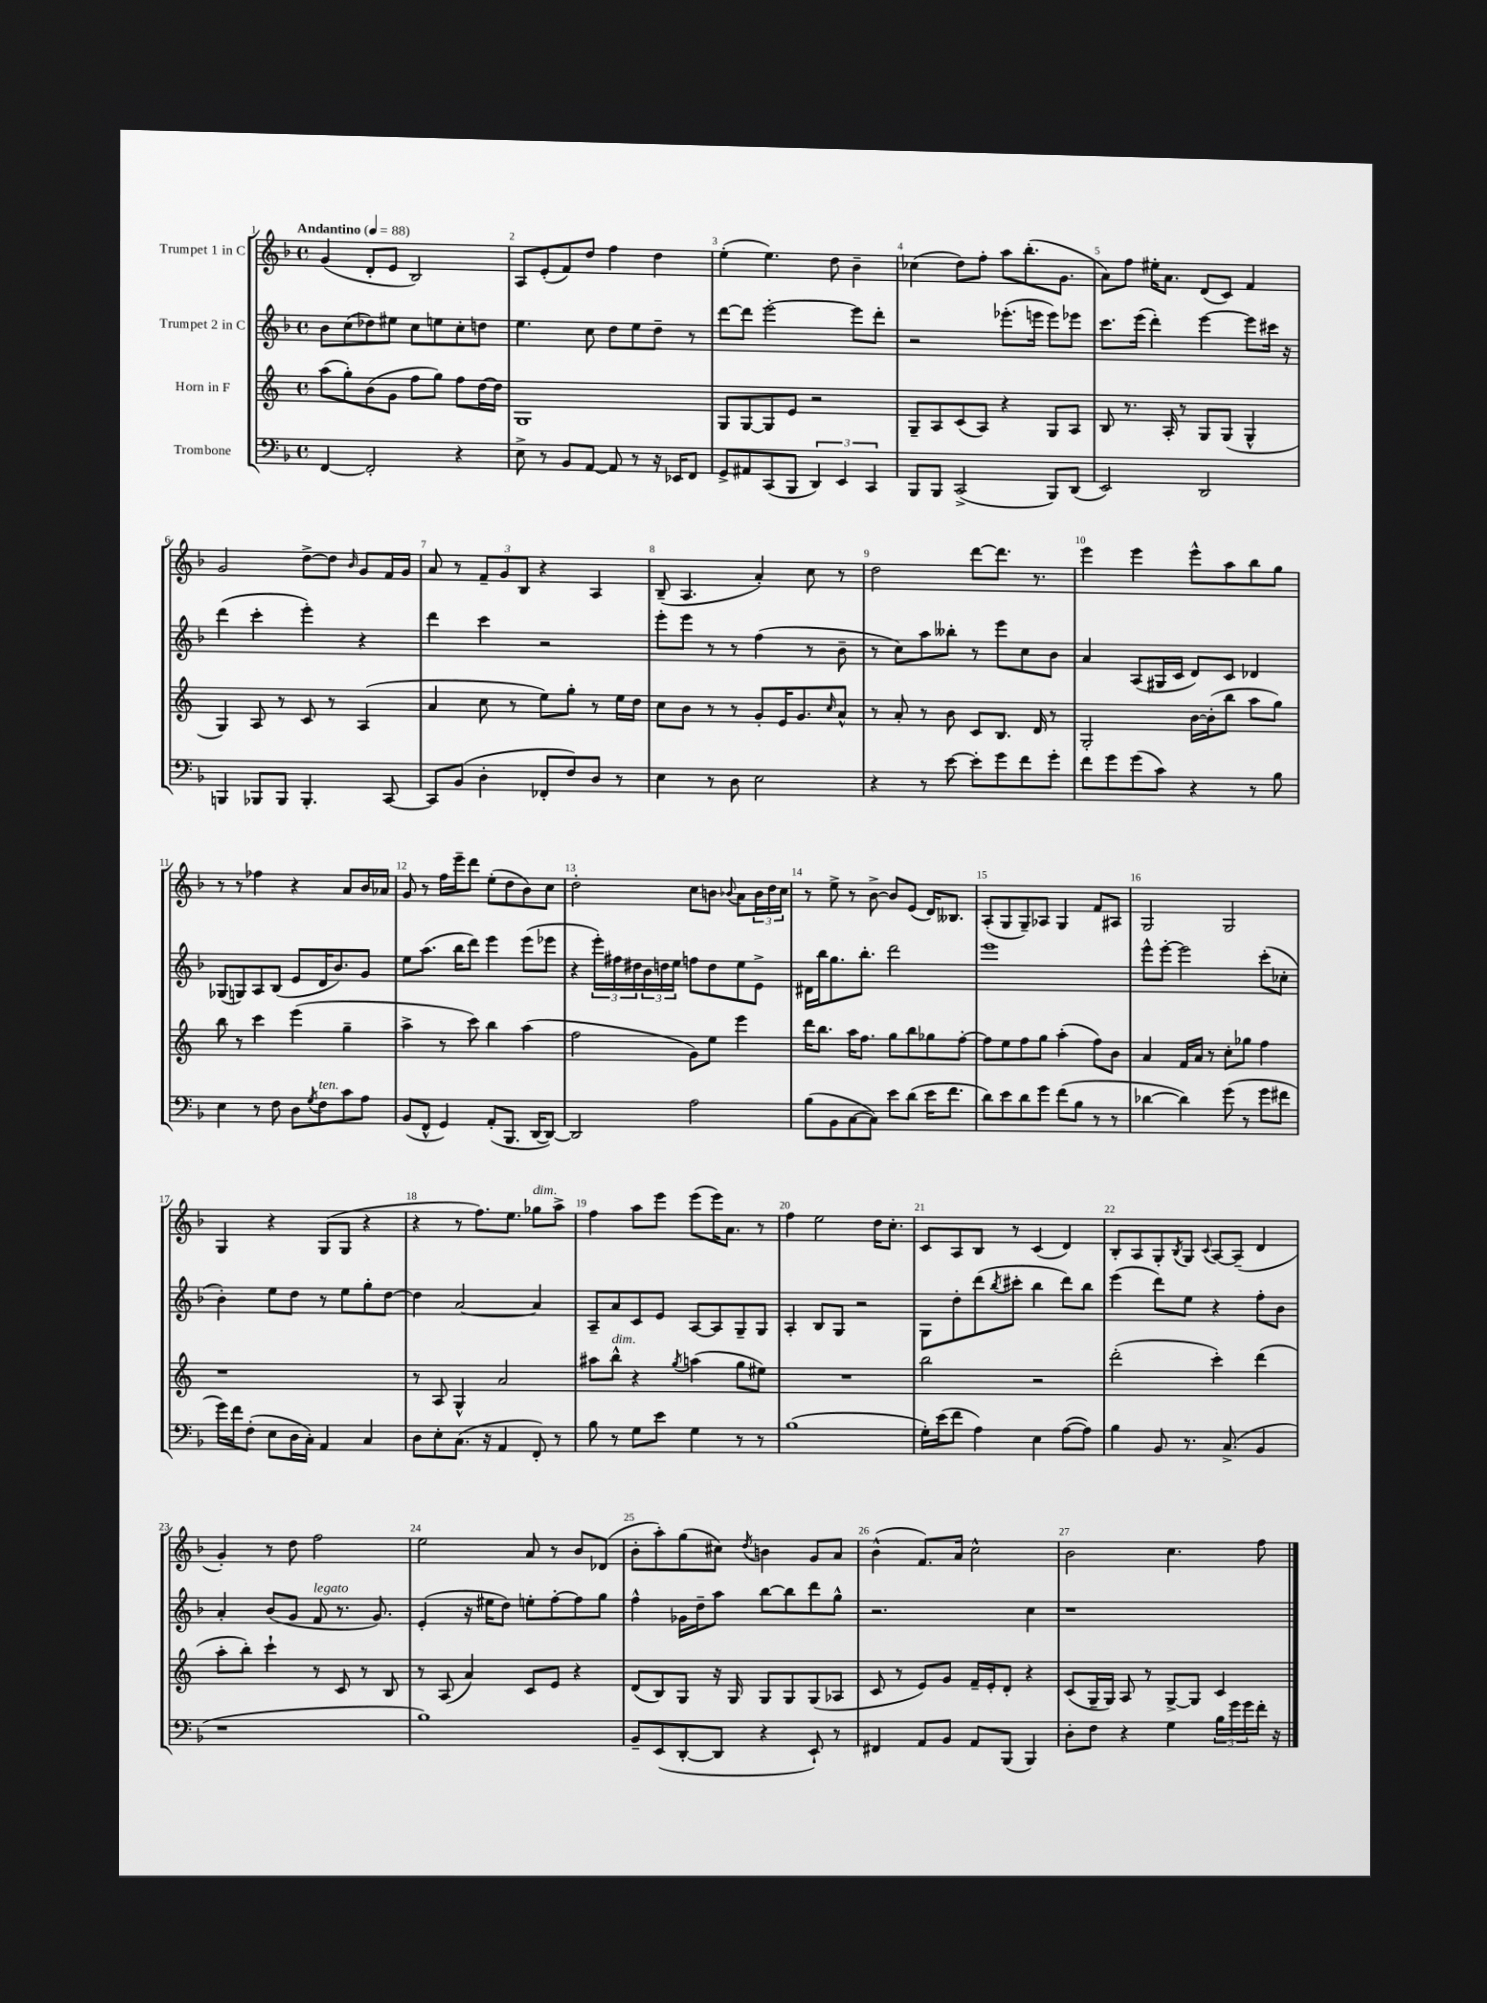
<<
\new StaffGroup <<
\new Staff = "s0" \with { instrumentName = "Trumpet 1 in C" } {
    \clef treble \key f \major \defaultTimeSignature \time 4/4 \tempo "Andantino" 4 = 88
    g'4( d'8-. e'8 bes2) |
    a8 e'8-.( f'8) d''8 f''4 d''4 |
    e''4-.( e''4.) d''8 bes'4-- |
    ces''4( d''8) f''8-. a''8 bes''8.-.( g'8. |
    a'8) f''8 eis''16-. a'8. d'8( c'8) f'4 |
    g'2 d''8~-> d''8 \grace { bes'16 } g'8 f'16 g'16 |
    a'8 r8 \tuplet 3/2 { f'8-- g'8 bes8 } r4 a4 |
    bes8--( a4. a'4-.) c''8 r8 |
    d''2 d'''8~ d'''8. r8. |
    e'''4 e'''4 e'''8-^ a''8 bes''8 g''8 |
    r8 r8 fes''4 r4 a'8 bes'16 aes'16 |
    g'8 r8 f''16 e'''16-- d'''8 e''8-.( d''8 bes'8) c''8 |
    d''2-. c''8 b'8 \appoggiatura { bes'8 } a'8 \tuplet 3/2 { bes'16 d''16 c''16 } |
    r8 e''8-> r8 bes'8~-> bes'8 e'8( d'16) beses8. |
    a8-.( g8 g8--) aes8 g4 f'8 ais8 |
    g2 g2 |
    g4 r4 g8( g8 r4 |
    r4 r8 f''8.) e''8. ges''8^\markup { \italic "dim." } a''8-> |
    f''4 a''8 e'''8 e'''8( e'''16) a'8. r8 |
    f''4 e''2 d''16 c''8.-. |
    c'8 a8 bes8 r8 c'4( d'4) |
    bes8-. a8 g8-. \acciaccatura { bes8 } g8 \appoggiatura { c'8 } a8~ a8--( d'4 |
    g'4-.) r8 d''8 f''2 |
    e''2 a'8 r8 bes'8 des'8( |
    bes'8-. a''8-.) g''8( cis''8) \acciaccatura { d''8 } b'4 g'8 a'8 |
    bes'4-^( f'8.) a'16 c''2-^ |
    bes'2 c''4. f''8 \bar "|." |
}
\new Staff = "s1" \with { instrumentName = "Trumpet 2 in C" } {
    \clef treble \key f \major \defaultTimeSignature \time 4/4
    bes'8 c''8( des''8) eis''8 c''8 e''8 c''8-. d''8 |
    e''4. c''8 d''8 e''8 d''8-- r8 |
    d'''8~ d'''8 e'''2~-. e'''8 d'''8-. |
    r2 ees'''8.-.( e'''16 e'''8) ees'''8 |
    c'''8. e'''16( d'''4-.) e'''4~ e'''8 cis'''16 r16 |
    d'''4( c'''4-. e'''4-.) r4 |
    d'''4 c'''4 r2 |
    e'''8-. e'''8 r8 r8 f''4( r8 bes'8-- |
    r8 c''8) a''8 beses''8-. r8 e'''8 c''8 bes'8 |
    a'4 a8( gis16 c'16 d'8) c'8 des'4 |
    ges8( g8) a8 bes8( e'8 d'16 bes'8.) g'8 |
    e''8 a''8.( bes''16 d'''8) e'''4 e'''8( ees'''8 |
    r4 \tuplet 3/2 { e'''16-.) fis''16 dis''16 } \tuplet 3/2 { bes'16 d''16 e''16 } f''8 d''8 e''8 e'8-> |
    dis'16 bes''16 g''8. bes''8.-. d'''2 |
    e'''1 |
    e'''8-^ e'''8~-. e'''2 c'''8-.( ces''8-. |
    bes'4-.) e''8 d''8 r8 e''8 g''8-. d''8~ |
    d''4 a'2~ a'4 |
    a8-- a'8 c'8 e'8 a8~ a8 g8-- g8 |
    a4-. bes8 g8 r2 |
    g8 d''8-. d'''8( \acciaccatura { bes''8 } cis'''8-. bes''4 d'''8) bes''8 |
    e'''4( d'''8) e''8 r4 f''8-. bes'8 |
    a'4-. bes'8( g'8 f'8^\markup { \italic "legato" } r8. g'8.) |
    e'4-.( r16 eis''16 d''8) e''8-. f''8~-. f''8 g''8 |
    f''4-^ ges'16 d''16-- a''8 bes''8~ bes''8 d'''8 g''8-^ |
    r2. c''4 |
    r1 \bar "|." |
}
\new Staff = "s2" \with { instrumentName = "Horn in F" } {
    \clef treble \key c \major \defaultTimeSignature \time 4/4
    a''8( g''8-.) b'8( g'8 f''8 g''8) f''8 d''16~ d''16 |
    g1 |
    g8 g8~ g8 e'8 r2 |
    g8-- a8 c'8( a8) r4 g8 a8 |
    b8 r8. a16-. r8 g8 g8( g4-^ |
    g4) a8 r8 c'8 r8 a4( |
    a'4 c''8 r8 e''8) g''8-. r8 e''16 d''16 |
    c''8 b'8 r8 r8 g'8-. e'16 g'8. \grace { c''16 } a'8-^ |
    r8 a'8-. r8 b'8 c'8 b8. d'16 r8 |
    g2-. b'16~ b'16-.( b''8 a''8 g''8) |
    b''8 r8 c'''4 e'''4( g''4-- |
    a''4-> r8 c'''8) b''4 a''4( |
    f''2 g'8) e''8 e'''4 |
    d'''16 b''8. a''16 f''8. g''8 b''8 ges''8 f''8~-. |
    f''8 e''8 f''8 g''8 a''4-.( f''8) b'8 |
    a'4 f'16 a'16 r8 c''8-. ges''8 f''4 |
    r1 |
    r8 a8 g4-^ a'2 |
    ais''8 b''8-^^\markup { \italic "dim." } r4 \acciaccatura { g''8 } a''4( g''8 eis''8) |
    R1 |
    b''2 r2 |
    d'''2-.( c'''4-.) d'''4( |
    a''8-. b''8-.) c'''4-! r8 c'8 r8 b8 |
    r8 a8( a'4) c'8 e'8 r4 |
    d'8( b8) g8 r16 g16 g8 g8 g8( aes8 |
    c'8 r8 e'8) g'8 f'16-- e'16-. d'8-. r4 |
    c'8( g16-- g16) a8 r8 g8~-> g8 c'4 \bar "|." |
}
\new Staff = "s3" \with { instrumentName = "Trombone" } {
    \clef bass \key f \major \defaultTimeSignature \time 4/4
    f,4~ f,2-. r4 |
    e8-> r8 bes,8 a,8~ a,8 r8 r16 ees,16 f,8 |
    g,8-> ais,8 c,8( bes,,8 \tuplet 3/2 { d,4) e,4 c,4 } |
    bes,,8 bes,,8 c,2->( bes,,8) d,8( |
    e,2) d,2 |
    b,,4 bes,,8 bes,,8 bes,,4.-. c,8~ |
    c,8 bes,8( d4-. fes,8-. f8) d8 r8 |
    e4 r8 d8 e2 |
    r4 r8 e'8~ e'8-. g'8 f'8 g'8-. |
    f'8 g'8 g'8( c'8) r4 r8 bes8 |
    e4 r8 f8 d8 \acciaccatura { g8 } f8^\markup { \italic "ten." } c'8 a8 |
    bes,8( f,8-^ g,4) a,8-.( bes,,8. d,16~ d,8~) |
    d,2 a2 |
    bes8( bes,8 c8~ c8) e'8 d'8( e'16 f'8. |
    d'8) e'8 d'8 g'8 f'8( bes8 r8 r8 |
    des'4~ des'4) g'8( r8 g'8 fis'8 |
    g'16) f'16 f8-.( e8 d16 c16-.) a,4 c4 |
    d8 e8-. c8.( r16 a,4 f,8-.) r8 |
    bes8 r8 g8 e'8 g4 r8 r8 |
    bes1( |
    g16-.) e'16( f'8 a4) e4 a8~( a8) |
    bes4 bes,8 r8. c8.->( bes,4 |
    r1 |
    bes1) |
    bes,8-- e,8( d,8~-. d,8 r4 e,8-!) r8 |
    fis,4 a,8 bes,8 a,8 bes,,8( bes,,4) |
    d8-. f8 r4 g4 \tuplet 3/2 { bes16 g'16 g'16 } f'16-. r16 \bar "|." |
}
>>
>>
\layout { \context { \Score \override BarNumber.break-visibility = ##(#f #t #t) barNumberVisibility = #all-bar-numbers-visible } }
